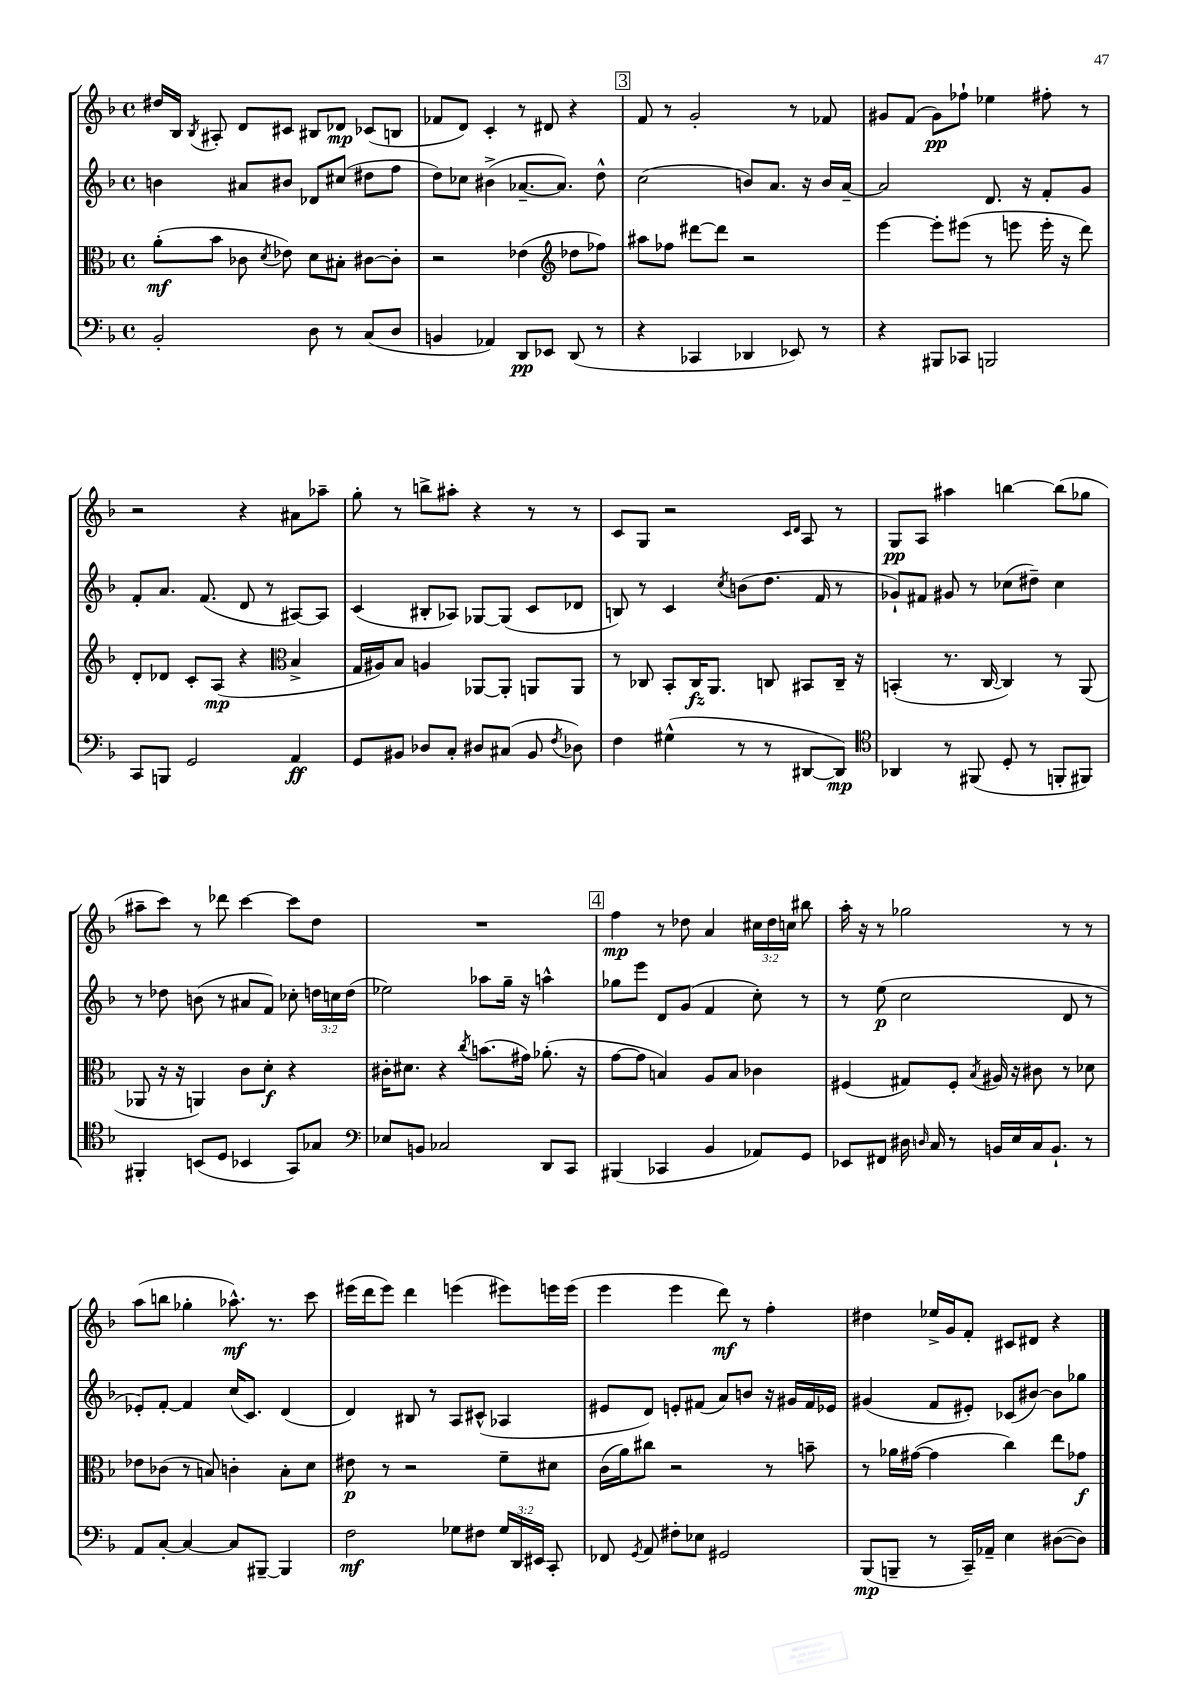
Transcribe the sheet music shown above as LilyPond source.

<<
\new StaffGroup <<
\new Staff = "s0" {
    \clef treble \key f \major \defaultTimeSignature \time 4/4 \override Staff.TupletNumber.text = #tuplet-number::calc-fraction-text
    \autoBeamOff dis''16[ bes16] \acciaccatura { bes8 } ais8-. d'8[ cis'8] bis8[ des'8]\mp ces'8[( b8] |
    fes'8[ d'8]) c'4-. r8 dis'8 r4 |
    \mark \markup { \box "3" } f'8 r8 g'2-. r8 fes'8 |
    gis'8[ f'8]( gis'8[\pp) fes''8]-! ees''4 fis''8-. r8 |
    r2 r4 ais'8[ aes''8]-- |
    g''8-. r8 b''8[-> ais''8]-. r4 r8 r8 |
    c'8[ g8] r2 \grace { c'16[ d'16] } a8 r8 |
    g8[\pp a8] ais''4 b''4~ b''8[( ges''8] |
    ais''8[-- c'''8]) r8 des'''8 c'''4~ c'''8[ d''8] |
    R1 |
    \mark \markup { \box "4" } f''4\mp r8 des''8 a'4 \tuplet 3/2 { cis''16[ des''16 c''16] } bis''8 |
    a''16-. r16 r8 ges''2 r8 r8 |
    a''8[( b''8] ges''4-. aes''8.-^\mf) r8. c'''8 |
    eis'''16[( d'''16 eis'''8]) d'''4 e'''4( eis'''8[) e'''16 e'''16]( |
    e'''4 e'''4 d'''8\mf) r8 f''4-. |
    dis''4 ees''16[-> g'16 f'8]-. cis'8[ dis'8] r4 \bar "|." |
}
\new Staff = "s1" {
    \clef treble \key f \major \defaultTimeSignature \time 4/4 \override Staff.TupletNumber.text = #tuplet-number::calc-fraction-text
    \autoBeamOff b'4 ais'8[ bis'8] des'8[ cis''8]( dis''8[ f''8] |
    d''8[) ces''8] bis'4->( aes'8.[~-- aes'8.]) d''8-^ |
    \mark \markup { \box "3" } c''2( b'8[) a'8.] r16 b'16[ a'16]~-- |
    a'2 d'8. r16 f'8[-. g'8] |
    f'8[-. a'8.] f'8.( d'8 r8 ais8[~) ais8] |
    c'4( bis8[-. aes8]) ges8[~ ges8]( c'8[ des'8] |
    b8) r8 c'4 \acciaccatura { c''8 } b'8[( d''8.] f'16 r8 |
    ges'8[-!) fis'8] gis'8 r8 ces''8[( dis''8]--) ces''4 |
    r8 des''8 b'8( r8 ais'8[ f'8]) ces''8-. \tuplet 3/2 { d''16[ c''16 d''16]( } |
    ees''2) aes''8[ g''16]-- r16 a''4-^ |
    \mark \markup { \box "4" } ges''8[ e'''8] d'8[ g'8]( f'4 c''8-.) r8 |
    r8 e''8\p( c''2 d'8 r8 |
    ees'8[-.) f'8]~-. f'4 c''16[( c'8.]) d'4( |
    d'4) bis8 r8 a8[ cis'8]-^( aes4 |
    eis'8[ d'8]) e'8[-. fis'8]( a'8[) b'8] r16 gis'16[ fis'16 ees'16] |
    gis'4( f'8[ eis'8]-.) ces'8[( bis'8]~) bis'8[ ges''8] \bar "|." |
}
\new Staff = "s2" {
    \clef alto \key f \major \defaultTimeSignature \time 4/4
    \autoBeamOff a'8[-.\mf( bes'8] ces'8 \acciaccatura { d'8 } ees'8) d'8[ bis8]-. cis'8[~ cis'8]-. |
    r2 ees'4( \clef treble des''8[ fes''8]) |
    \mark \markup { \box "3" } ais''8[ fes''8] dis'''8[~ dis'''8] r2 |
    e'''4~ e'''8[-. eis'''8]( r8 e'''8 e'''16-. r16 d'''8) |
    d'8[-. des'8] c'8[-. a8]\mp( r4 \clef alto bes4-> |
    g16[ ais16) bes8] a4 aes,8[~ aes,8]-. a,8[ a,8] |
    r8 ces8 bes,8[-. ces16\fz a,8.] c8 bis,8[ c16]-- r16 |
    b,4-.( r8. c16~ c4) r8 a,8( |
    aes,8 r16 r16 a,4) c'8[ d'8]-.\f r4 |
    cis'16[-. dis'8.] r4 \acciaccatura { c''8 } b'8.[( gis'16]) aes'8.-.( r16 |
    \mark \markup { \box "4" } g'8[~ g'8] b4) a8[ b8] ces'4 |
    fis4( gis8[) fis8]-. \acciaccatura { bes8 } ais16 r16 cis'8 r8 des'8 |
    ees'8[ ces'8]( r8 b8) c'4-. b8[-. d'8] |
    eis'8\p r8 r2 f'8[-- dis'8] |
    c'16[( a'16) cis''8] r2 r8 b'8-- |
    r8 aes'16[ gis'16]~( gis'4 c''4) e''8[ ges'8]\f \bar "|." |
}
\new Staff = "s3" {
    \clef bass \key f \major \defaultTimeSignature \time 4/4 \override Staff.TupletNumber.text = #tuplet-number::calc-fraction-text
    \autoBeamOff bes,2-. d8 r8 c8[( d8] |
    b,4 aes,4) d,8[\pp ees,8] d,8( r8 |
    \mark \markup { \box "3" } r4 ces,4 des,4 ees,8) r8 |
    r4 bis,,8[ ces,8] b,,2 |
    c,8[ b,,8] g,2 a,4\ff |
    g,8[ bis,8] des8[ c8]-. dis8[ cis8]( bis,8 \acciaccatura { f8 } des8) |
    f4 gis4-^( r8 r8 dis,8[~ dis,8]\mp) |
    \clef tenor aes,4 r8 fis,8( d8-. r8 f,8[-. fis,8]) |
    fis,4-. b,8[( d8] bes,4 g,8[) ges8] |
    \clef bass ees8[ b,8] ces2 d,8[ c,8] |
    \mark \markup { \box "4" } bis,,4( ces,4 bes,4 aes,8[) g,8] |
    ees,8[ fis,8] dis16 \grace { d16 } c16 r8 b,16[ e16 c16 b,8.]-! r8 |
    a,8[ c8]~-. c4~ c8[ bis,,8]~-- bis,,4 |
    f2\mf ges8[ fis8] \tuplet 3/2 { ges16[ d,16 eis,16] } c,8-. |
    fes,8 \acciaccatura { g,8 } a,8 fis8[-. ees8] gis,2 |
    bes,,8[\mp( b,,8]-- r8 c,16[--) aes,16]-- e4 dis8[~( dis8]) \bar "|." |
}
>>
>>
\layout { \context { \Score \remove "Bar_number_engraver" } }
